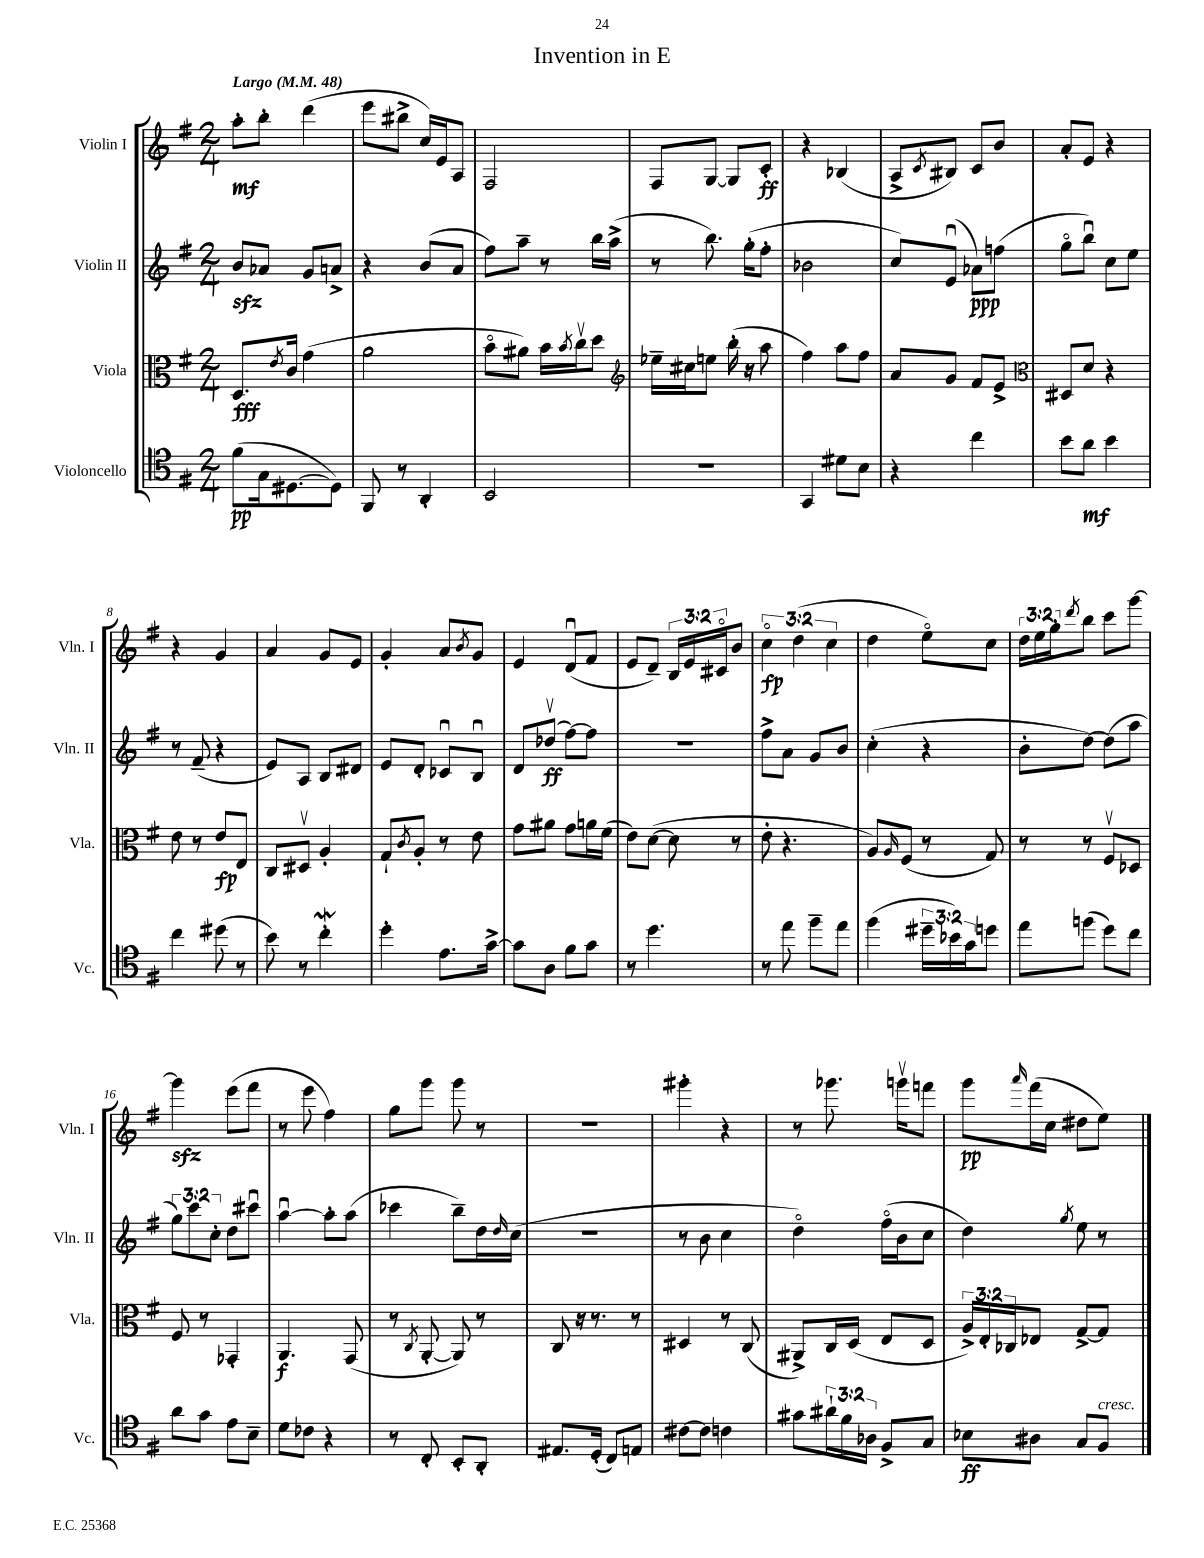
\header { title = "Invention in E" }
<<
\new StaffGroup <<
\new Staff = "s0" \with { instrumentName = "Violin I" shortInstrumentName = "Vln. I" } {
    \clef treble \key g \major \numericTimeSignature \time 2/4 \override Staff.TupletNumber.text = #tuplet-number::calc-fraction-text \tempo "Largo" 4 = 48
    a''8-.\mf b''8-. d'''4( |
    e'''8 bis''8-> c''16) e'16 a8 |
    fis2 |
    fis8 g8~ g8 c'8-.\ff |
    r4 bes4( |
    a8-> \acciaccatura { c'8 } bis8) c'8 b'8 |
    a'8-. e'8 r4 |
    r4 g'4 |
    a'4 g'8 e'8 |
    g'4-. a'8 \acciaccatura { b'8 } g'8 |
    e'4 d'8\downbow( fis'8 |
    e'8 d'8--) \tuplet 3/2 { b16 e'16 cis'16\flageolet } b'8 |
    \tuplet 3/2 { c''4\flageolet\fp d''4( c''4 } |
    d''4 e''8\flageolet) c''8 |
    \tuplet 3/2 { d''16 e''16 g''16-. } \acciaccatura { d'''8 } b''8 c'''8 g'''8~ |
    g'''4\sfz e'''8( fis'''8 |
    r8 e'''8 fis''4) |
    g''8 g'''8 g'''8 r8 |
    r2 |
    gis'''4-. r4 |
    r8 ges'''8. g'''16\upbow f'''8 |
    g'''8\pp \grace { a'''16 } fis'''16( c''16 dis''8 e''8) \bar "|." |
}
\new Staff = "s1" \with { instrumentName = "Violin II" shortInstrumentName = "Vln. II" } {
    \clef treble \key g \major \numericTimeSignature \time 2/4 \override Staff.TupletNumber.text = #tuplet-number::calc-fraction-text
    b'8\sfz aes'8 g'8 a'8-> |
    r4 b'8( a'8 |
    fis''8) a''8-- r8 b''16 a''16->( |
    r8 b''8.) g''16-.( fis''8-. |
    bes'2 |
    c''8) e'8\downbow( aes'8\ppp) f''8( |
    g''8\flageolet b''8\downbow) c''8 e''8 |
    r8 fis'8--( r4 |
    e'8) a8 b8 dis'8 |
    e'8 d'8-. ces'8\downbow b8\downbow |
    d'8 des''8\upbow\ff( fis''8~) fis''8 |
    R2 |
    fis''8-> a'8 g'8 b'8 |
    c''4-.( r4 |
    b'8-. d''8~) d''8( a''8 |
    \tuplet 3/2 { g''8) c'''8 c''8-. } d''8 cis'''8\downbow |
    a''4~\downbow a''8-. a''8( |
    ces'''4 b''8--) d''16 \grace { d''16 } c''16( |
    r2 |
    r8 b'8 c''4 |
    d''4\flageolet) fis''16\flageolet( b'16 c''8 |
    d''4) \acciaccatura { g''8 } e''8 r8 \bar "|." |
}
\new Staff = "s2" \with { instrumentName = "Viola" shortInstrumentName = "Vla." } {
    \clef alto \key g \major \numericTimeSignature \time 2/4 \override Staff.TupletNumber.text = #tuplet-number::calc-fraction-text
    d8.\fff \acciaccatura { e'8 } c'16 g'4( |
    a'2 |
    b'8\flageolet ais'8) b'16 \acciaccatura { b'8 } c''16\upbow d''8 |
    \clef treble ees''16-- cis''16 e''8 b''16-.( r16 a''8 |
    fis''4) a''8 fis''8 |
    a'8 g'8 fis'8 e'8-> |
    \clef alto dis8 d'8 r4 |
    e'8 r8 e'8\fp e8 |
    c8 dis8\upbow a4-. |
    g8-! \acciaccatura { c'8 } a8-. r8 e'8 |
    g'8 ais'8 g'8 a'16 fis'16( |
    e'8) d'8~( d'8 r8 |
    e'8-. r4. |
    a8) \grace { a16 } fis8( r8 g8) |
    r8 r8 fis8\upbow des8 |
    fis8 r8 ges,4-. |
    a,4.\f g,8( |
    r8 \acciaccatura { c8 } a,8~-. a,8) r8 |
    c8 r16 r8. r8 |
    dis4 r8 c8( |
    ais,8->) c16 d16( e8 d8 |
    \tuplet 3/2 { a16->) e16-. ces16 } ees8 g8~-> g8 \bar "|." |
}
\new Staff = "s3" \with { instrumentName = "Violoncello" shortInstrumentName = "Vc." } {
    \clef tenor \key g \major \numericTimeSignature \time 2/4 \override Staff.TupletNumber.text = #tuplet-number::calc-fraction-text
    fis'8\pp( g16 dis8.~ dis8) |
    fis,8 r8 a,4-. |
    b,2 |
    R2 |
    g,4 dis'8 b8 |
    r4 c''4 |
    b'8 a'8\mf b'4 |
    c''4 dis''8( r8 |
    b'8) r8 c''4-.\mordent |
    d''4-. e'8. g'16~-> |
    g'8 a8 fis'8 g'8 |
    r8 d''4. |
    r8 e''8 fis''8-- e''8 |
    fis''4( \tuplet 3/2 { dis''16-- bes'16) g'16 } d''8 |
    e''8 f''8( d''8) c''8 |
    a'8 g'8 e'8 b8-- |
    d'8 ces'8 r4 |
    r8 c8-. b,8-. a,8-. |
    eis8. d16-.( c8) e8 |
    cis'8~ cis'8 c'4 |
    gis'8 \tuplet 3/2 { ais'16-! fis'16 aes16 } fis8-> g8 |
    bes8\ff ais8 g8 fis8^\markup { \italic "cresc." } \bar "|." |
}
>>
>>
